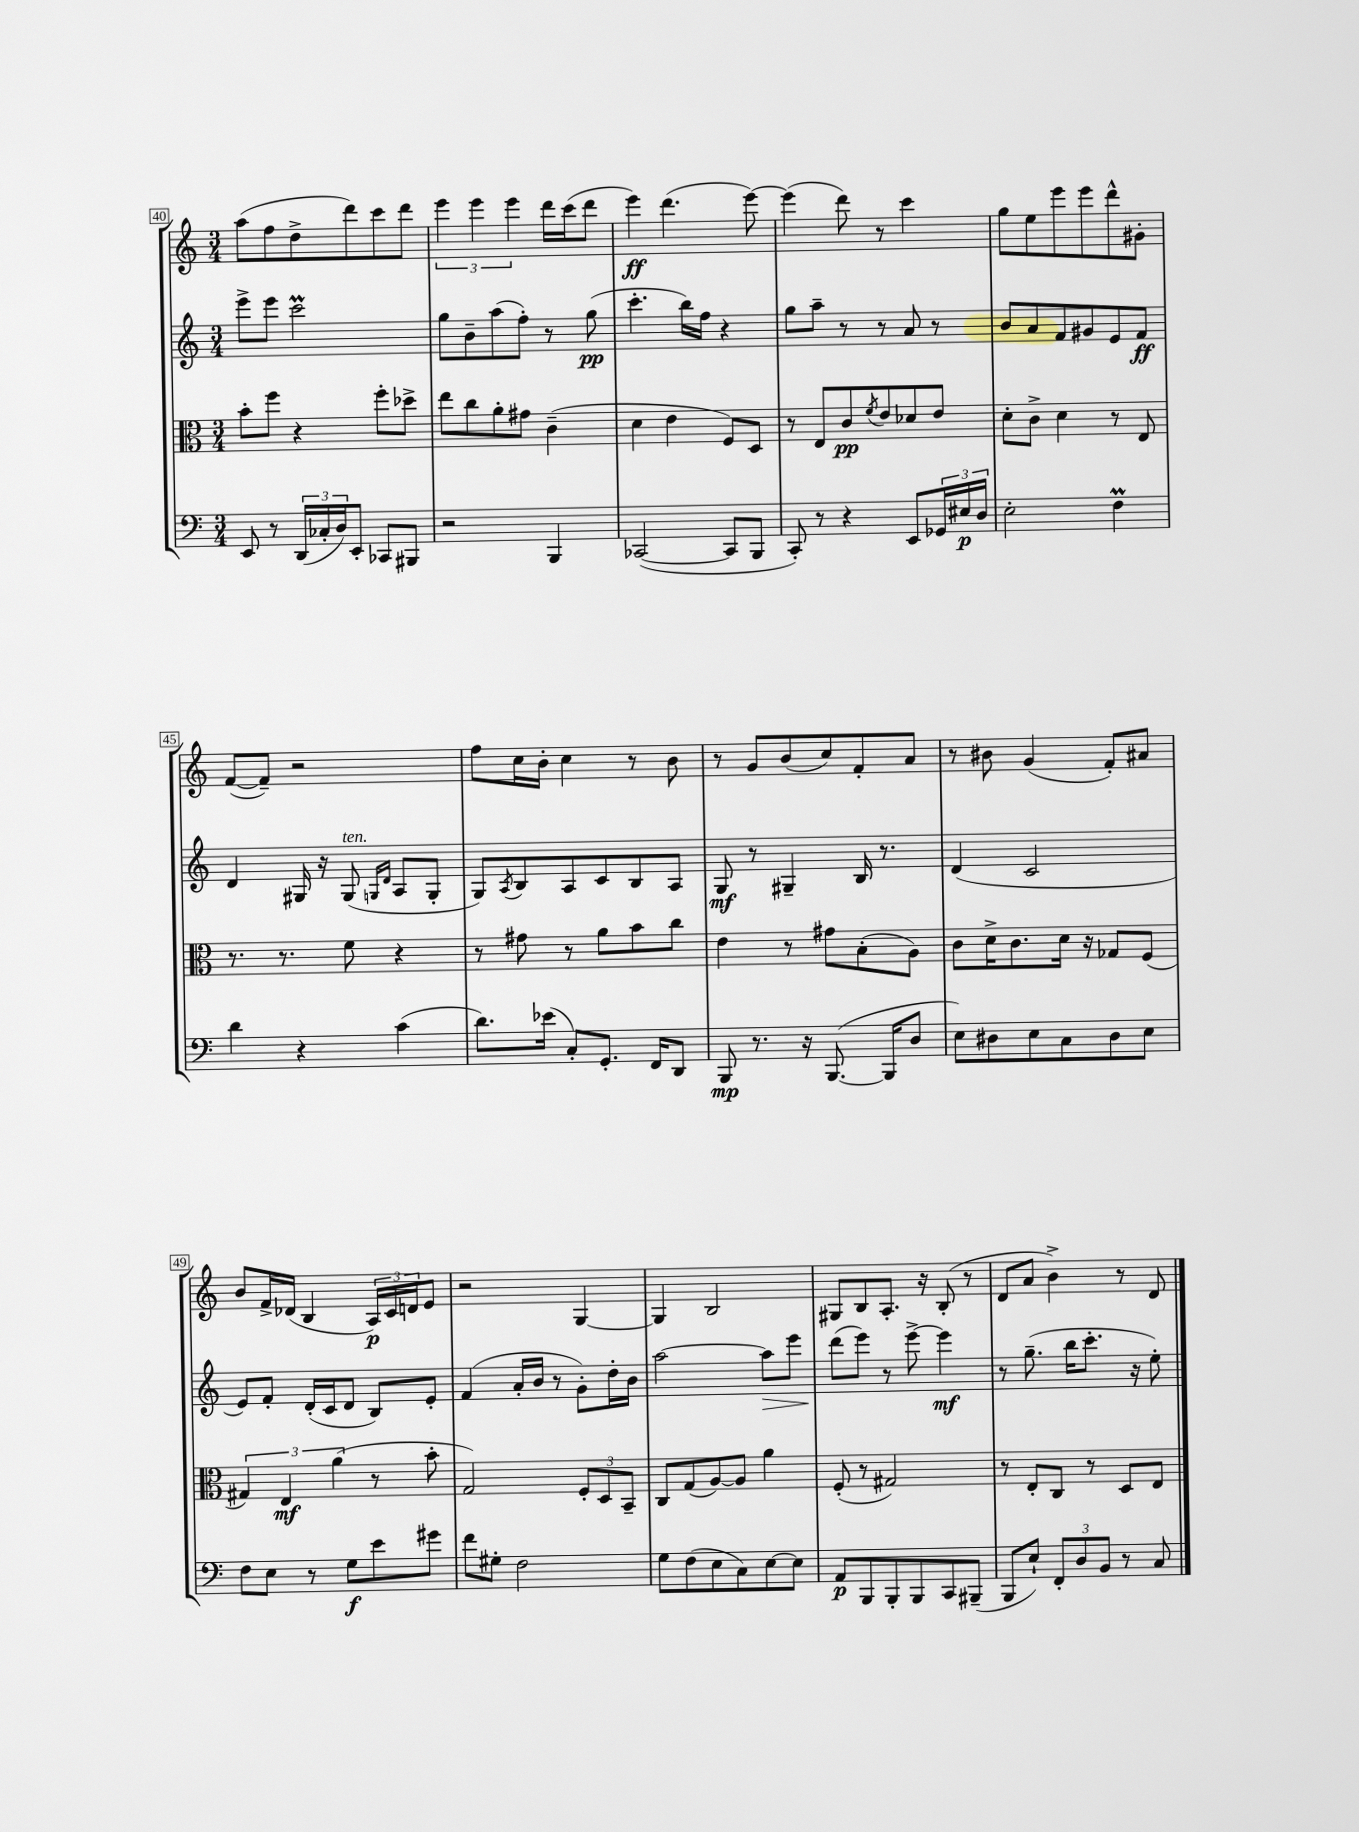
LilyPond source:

<<
\new StaffGroup <<
\new Staff = "s0" {
    \clef treble \key c \major \numericTimeSignature \time 3/4
    a''8( f''8 d''8-> d'''8) c'''8 d'''8 |
    \tuplet 3/2 { e'''4 e'''4 e'''4 } d'''16 c'''16( d'''8 |
    e'''4\ff) d'''4.( e'''8~) |
    e'''4( d'''8) r8 c'''4 |
    g''8 e''8 e'''8 e'''8 d'''8-^ gis'8-. |
    f'8~( f'8--) r2 |
    f''8 c''16 b'16-. c''4 r8 b'8 |
    r8 g'8 b'8( c''8) f'8-. a'8 |
    r8 bis'8 g'4( f'8-.) ais'8 |
    b'8 f'16-> des'16( b4 \tuplet 3/2 { a16\p) c'16 d'16 } e'8 |
    r2 g4~ |
    g4 b2 |
    gis8 b8 a8.-. r16 b8-.( r8 |
    d'8 a'8 b'4->) r8 d'8 \bar "|." |
}
\new Staff = "s1" {
    \clef treble \key c \major \numericTimeSignature \time 3/4
    e'''8-> e'''8 c'''2\prall |
    g''8 b'8-- a''8( f''8-.) r8 g''8\pp( |
    c'''4.-. b''16) f''16 r4 |
    g''8 a''8-- r8 r8 a'8 r8 |
    b'8 a'8 f'8 gis'8 e'8 f'8\ff |
    d'4 gis16 r16 gis8^\markup { \italic "ten." }( \grace { g16 d'16 } a8 g8-. |
    g8) \acciaccatura { a8 } b8 a8 c'8 b8 a8 |
    g8\mf r8 gis4-- b16 r8. |
    d'4( c'2 |
    e'8) f'8-. d'16-.( c'16 d'8 b8) e'8-. |
    f'4( a'16-. b'16 r8 g'8-.) d''16-. b'16 |
    a''2~ a''8\> e'''8 |
    d'''8\!( e'''8) r8 e'''8~-> e'''4\mf |
    r8 g''8.--( b''16 c'''8.-. r16 e''8-.) \bar "|." |
}
\new Staff = "s2" {
    \clef alto \key c \major \numericTimeSignature \time 3/4
    b'8-. f''8 r4 f''8-. des''8-> |
    e''8 c''8 a'8-. gis'8 c'4--( |
    d'4 e'4 f8) d8 |
    r8 e8 c'8\pp \acciaccatura { f'8 } e'8 des'8 e'8 |
    d'8-. c'8-> d'4 r8 e8 |
    r8. r8. f'8 r4 |
    r8 gis'8 r8 a'8 b'8 c''8 |
    e'4 r8 gis'8 b8-.( a8) |
    c'8 d'16-> c'8. d'16 r16 ges8 f8( |
    \tuplet 3/2 { gis4) e4\mf a'4( } r8 b'8-. |
    g2) \tuplet 3/2 { f8-. d8 b,8-- } |
    c8 g8( a8~) a8 a'4 |
    f8-.( r8 gis2) |
    r8 e8-. c8 r8 d8 e8 \bar "|." |
}
\new Staff = "s3" {
    \clef bass \key c \major \numericTimeSignature \time 3/4
    e,8 r8 \tuplet 3/2 { d,16( ces16-. d16) } e,8-. ces,8 bis,,8 |
    r2 b,,4 |
    ces,2~( ces,8 b,,8 |
    c,8-.) r8 r4 e,8 \tuplet 3/2 { ges,16 eis16\p d16 } |
    e2-. f4\prall |
    d'4 r4 c'4( |
    d'8.) ees'16( c8-.) g,8.-. f,16 d,8 |
    b,,8\mp r8. r16 b,,8.~( b,,16 d8 |
    e8) dis8 e8 c8 dis8 e8 |
    f8 e8 r8 g8\f e'8 gis'8 |
    f'8 gis8-. f2 |
    g8 f8( e8 c8) e8~ e8 |
    a,8\p b,,8 b,,8-. b,,8 c,8 bis,,8--( |
    b,,8 e8-!) \tuplet 3/2 { f,8-. d8 b,8 } r8 c8 \bar "|." |
}
>>
>>
\layout { \context { \Score currentBarNumber = #40 \override BarNumber.stencil = #(make-stencil-boxer 0.1 0.3 ly:text-interface::print) } }
